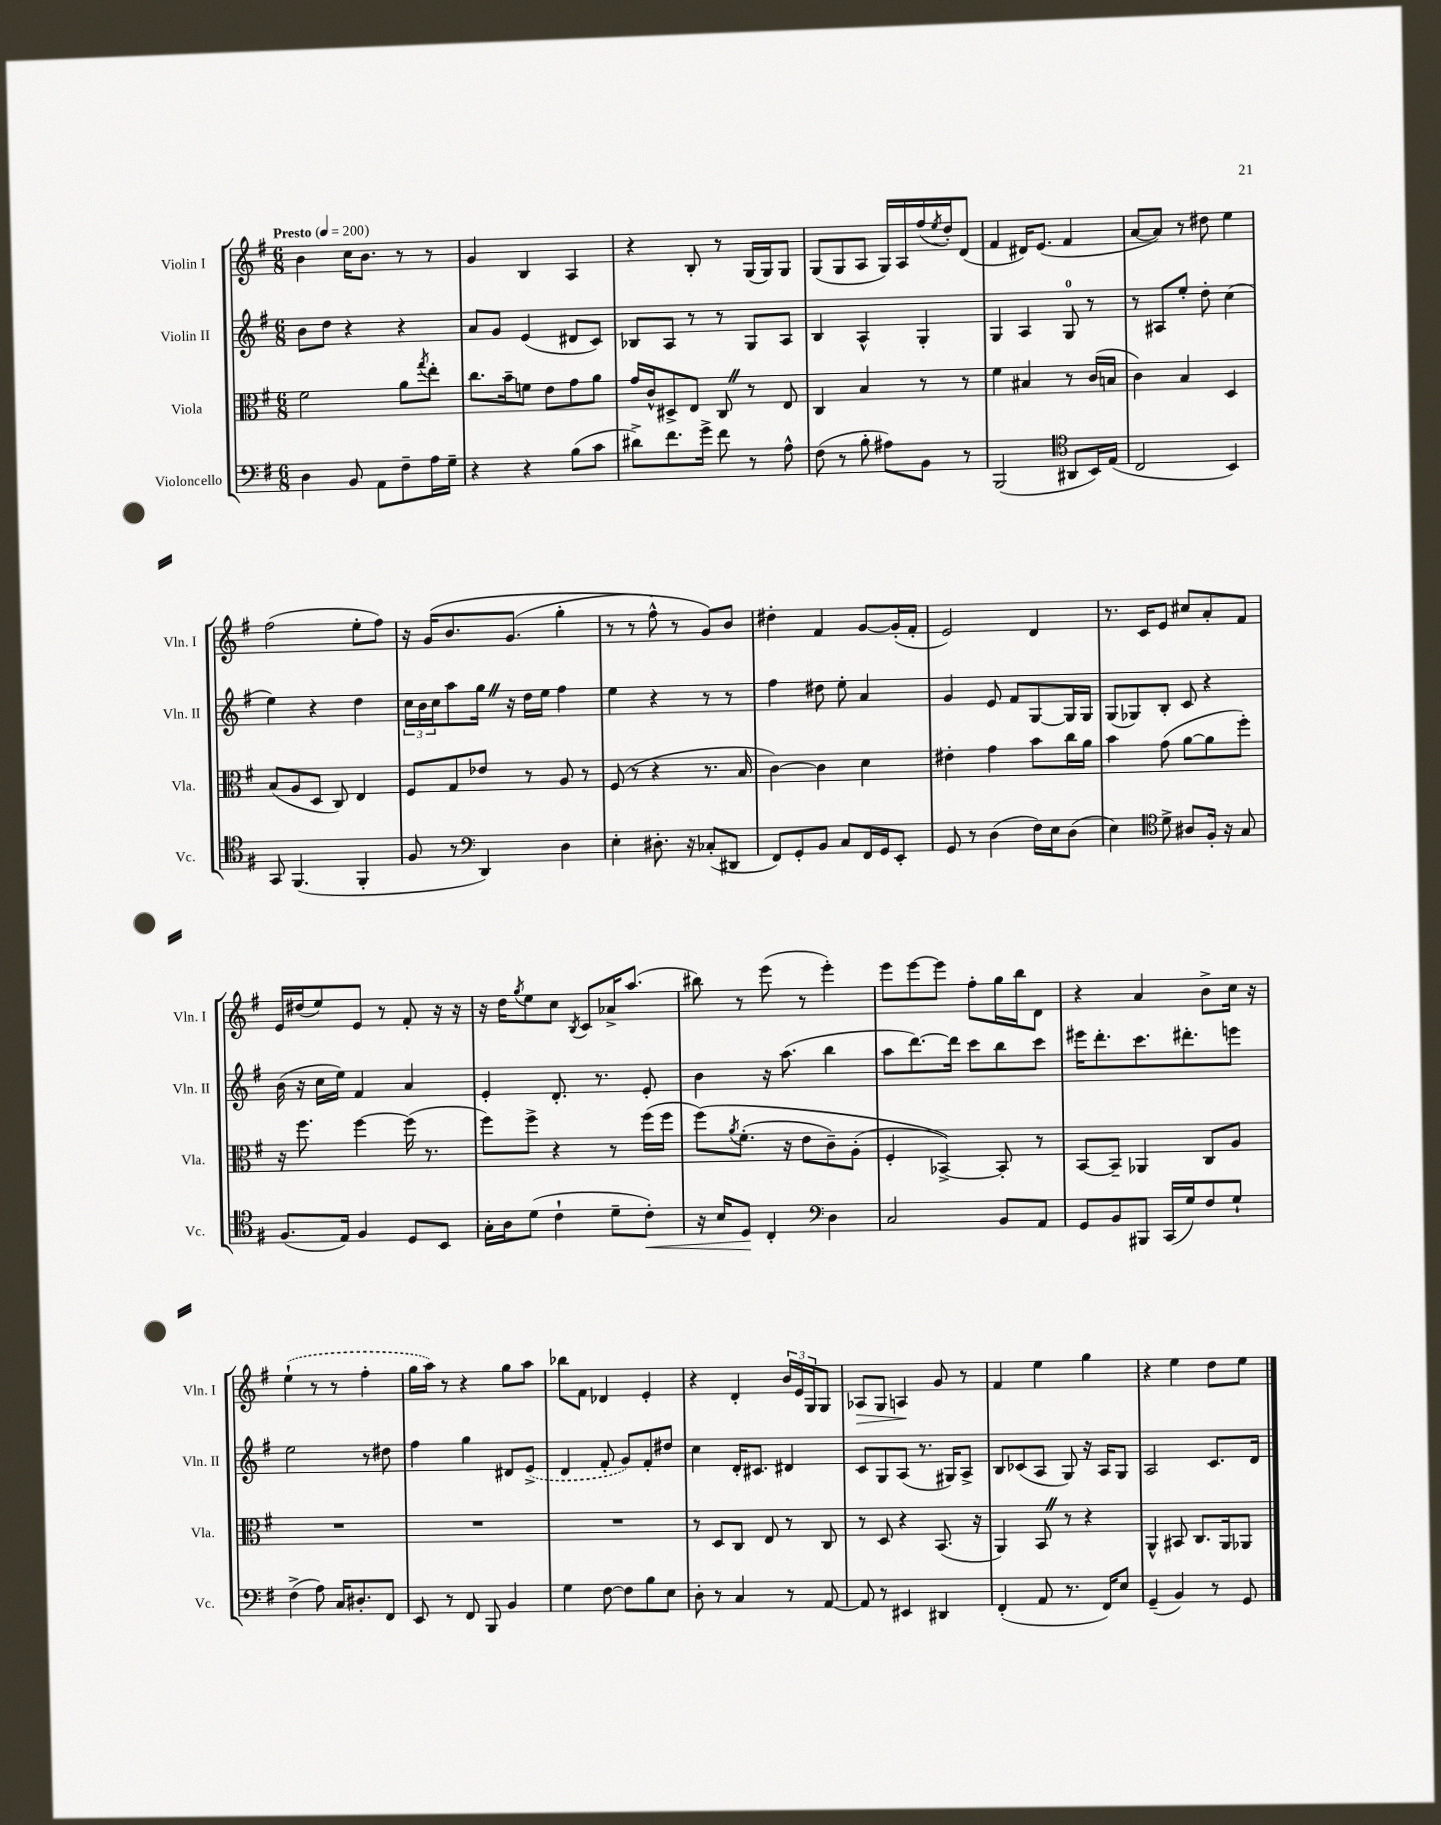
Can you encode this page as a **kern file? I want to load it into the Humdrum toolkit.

**kern	**kern	**kern	**kern
*staff4	*staff3	*staff2	*staff1
*clefF4	*clefC3	*clefG2	*clefG2
*k[f#]	*k[f#]	*k[f#]	*k[f#]
*M6/8	*M6/8	*M6/8	*M6/8
*MM200	*MM200	*MM200	*MM200
4D	2f#	8b	4b
.	.	8dd	.
8BB	.	4r	16cc
.	.	.	8.b
8AA	.	.	.
8F#~	8a	4r	8r
.	8qgg	.	.
16A	8ee'	.	8r
16G~	.	.	.
=	=	=	=
4r	8.cc	8a	4g
.	.	8g	.
.	16b~	.	.
4r	8f	(4e	4B
.	8e	.	.
(8B	8g	8d#	4A
8c	8a	8c)	.
=	=	=	=
8d#^)	16g	8B-	4r
.	16c^^	.	.
8.f#	8D#^	8A	.
.	8E	8r	8B'
16g^	.	.	.
8f#	8C	8r	8r
8r	8r	8G	(16G
.	.	.	16G)
8A^^	8E	8A	8G
=	=	=	=
(8F#	4C	4B	(8G
8r	.	.	8G
8B'	4B	4A^^	8A
8A#)	.	.	16G)
.	.	.	16A
8BB	8r	4G'	(16ff#
.	.	.	8qee
.	.	.	16dd')
8r	8r	.	(8d
=	=	=	=
(2BBB	4f#	4G	4f#
.	4B#	4A	16d#)
.	.	.	(8.e
*clefC4	*	*	*
8AA#	8r	8G	4f#
16BB)	(16c	8r	.
(16E	16B	.	.
=	=	=	=
2C	4c)	8r	[8a
.	.	8A#	8a])
.	4B	8ee'	8r
.	.	8dd'	8dd#
4BB)	4D	(4cc	4ee
=	=	=	=
8GG	(8B	4ee)	(2ff#
(4.FF#	8A	.	.
.	8D	4r	.
.	8C)	.	.
4FF#'	4E	4dd	8ee'
.	.	.	8ff#)
=	=	=	=
8F#	8F#	24cc	16r
.	.	24b	.
.	.	.	&(16g
.	.	24cc	.
8r	8G	8aa	8.b
*clefF4	*	*	*
4DD)	8e-	16gg	.
.	.	16r	(8.g
.	8r	16dd	.
.	.	16ee	.
4D	8A	4ff#	4gg'
.	8r	.	.
=	=	=	=
4E'	(8F#	4ee	8r
.	8r	.	8r
8.D#'	4r	4r	8ff#^^)
.	.	.	8r
16r	.	.	.
(8C-'	8.r	8r	8g&)
8DD#	.	8r	8b
.	16B	.	.
=	=	=	=
8FF#)	[4c)	4ff#	4dd#'
8GG'	.	.	.
8BB	4c]	8dd#	4f#
8C	.	8ee'	.
16FF#	4d	4a	[8g
16GG	.	.	.
8EE'	.	.	(16g']
.	.	.	16f#'
=	=	=	=
8GG	4e#'	4g	2e)
8r	.	.	.
(4D	4g	8e	.
.	.	8f#	.
16F#)	8b	[8G	4d
16E	.	.	.
(8D	16cc	16G]	.
.	16a	16G	.
=	=	=	=
4E)	4b	(8G	8.r
.	.	8G-)	.
.	.	.	16c
*clefC4	*	*	*
8d^	(8g	8B'	8e
8A#	[8a	8c	8cc#
16F#'	8a]	4r	8a'
16r	.	.	.
8G	8ff#')	.	8f#
=	=	=	=
(8.F#	16r	(16b	16e
.	8.ff#	16r	(16dd#
.	.	16cc	8ee)
16E)	.	16ee)	.
4F#	[4ff#	4f#	8e
.	.	.	8r
8D	(16ff#]	4a	8f#'
.	8.r	.	.
8BB	.	.	16r
.	.	.	16r
=	=	=	=
16G'	8ff#)	4e'	16r
16A	.	.	16dd
.	.	.	8qgg
(8d	8ff#^	.	8ee
4c`	4r	8.d'	8cc
.	.	.	8qB
.	.	.	8c
.	.	8.r	.
8d~	8r	.	16a-^
.	.	.	(8.aa
8c')	(16ff#	8e'	.
.	16ff#	.	.
=	=	=	=
16r	&(8ff#)	4b	8bb#)
16B	.	.	.
.	8qa	.	.
8D	(8.f#'	.	8r
4C'	.	16r	(8eee
.	16r	(8.aa	.
.	8e	.	8r
*clefF4	*	*	*
4D	8c~)	4bb	4eee')
.	(8A'	.	.
=	=	=	=
2C	4F#'	8aa	8eee
.	.	[8.ddd)	[8eee
.	[4BB-^)&)	.	8eee]
.	.	16ddd]	.
.	.	8ccc	8ff#'
8BB	8BB-']	8bb	16gg
.	.	.	16bb
8AA	8r	8ccc	8d
=	=	=	=
8GG	[8BB	16eee#	4r
.	.	8.ddd'	.
8BB	8BB~]	.	.
8BBB#	4AA-	8.ccc	4a
(16CC	.	.	.
16G)	.	8.ddd#'	.
8F#	8C	.	8b^
8G`	8A	8eee	16cc
.	.	.	16r
=	=	=	=
(4F#^	2.r	2ee	(4ee`
8A)	.	.	8r
16C	.	.	8r
8.D#'	.	.	.
.	.	8r	4ff#'
8FF#	.	8dd#	.
=	=	=	=
8EE	2.r	4ff#	16gg
.	.	.	16aa)
8r	.	.	8r
8FF#	.	4gg	4r
8BBB	.	.	.
4BB	.	8d#	8gg
.	.	(8e^	8aa
=	=	=	=
4G	2.r	4d	8bb-
.	.	.	8f#
[8F#	.	8f#'	4d-
8F#]	.	8g)	.
8B	.	8f#'	4e'
8E	.	8dd#	.
=	=	=	=
8D'	8r	4cc	4r
8r	8D	.	.
4C	8C	16d'	4d'
.	.	8.c#	.
.	8E	.	.
8r	8r	4d#	24b
.	.	.	24e
.	.	.	24G
[8AA	8C	.	8G
=	=	=	=
8AA]	8r	8c	8A-
8r	8D	8G	8G
4EE#	4r	(8A	4A
.	.	8.r	.
4DD#	(8.BB	.	8g
.	.	16G#)	.
.	.	8A^	8r
.	16r	.	.
=	=	=	=
(4FF#'	4AA)	8B	4f#
.	.	(8c-	.
8AA	8BB	8A	4ee
8.r	8r	8G)	.
.	4r	16r	4gg
16FF#)	.	16A	.
8E	.	8G	.
=	=	=	=
(4GG~	4AA^^	2A	4r
4BB)	8BB#	.	4ee
.	8.C	.	.
8r	.	8.c	8dd
.	16AA	.	.
8GG	8AA-	.	8ee
.	.	16d	.
==	==	==	==
*-	*-	*-	*-
